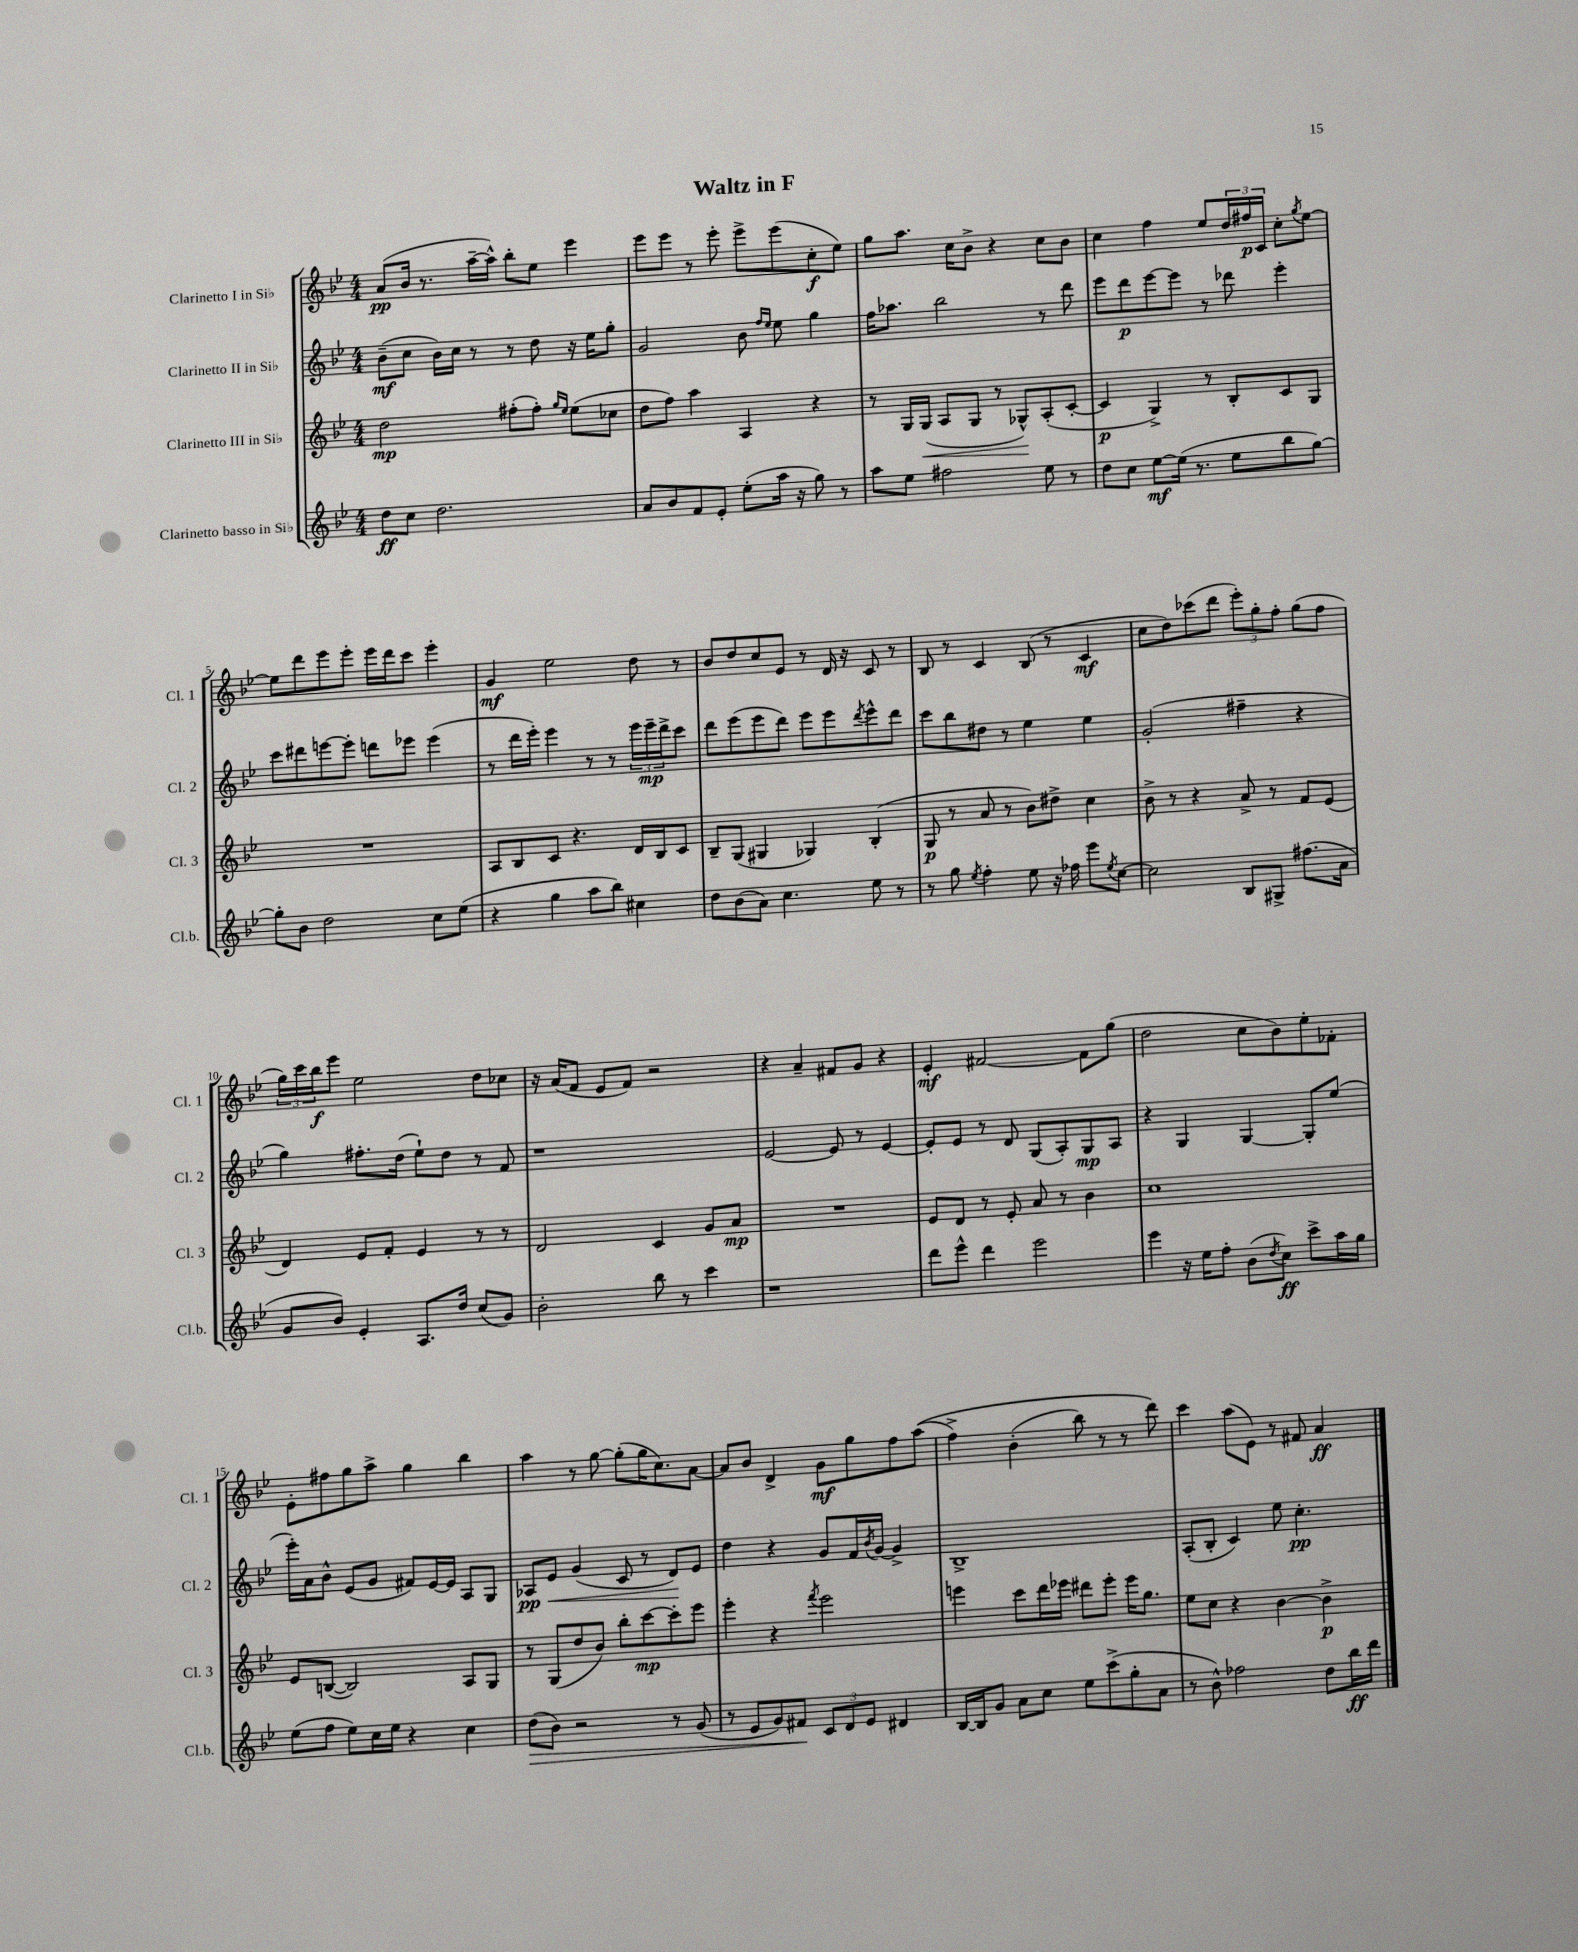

**kern	**kern	**kern	**kern
*staff4	*staff3	*staff2	*staff1
*clefG2	*clefG2	*clefG2	*clefG2
*k[b-e-]	*k[b-e-]	*k[b-e-]	*k[b-e-]
*M4/4	*M4/4	*M4/4	*M4/4
8dd	2dd	(8b-~	(8a
8cc	.	8cc	16b-
.	.	.	8.r
2.dd	.	16b-)	.
.	.	16cc	.
.	.	8r	[16aa~
.	.	.	16aa^^])
.	(8ff#'	8r	8bb-'
.	8ff#')	8dd	8ee-
.	16qqgg	.	.
.	16qqee-	.	.
.	(8ee-	16r	4eee-
.	.	16ee-	.
.	8cc-	8gg'	.
=	=	=	=
8a	8dd	2g	8eee-
8b-	8ff)	.	8eee-
8f	4aa	.	8r
8e-'	.	.	8eee-'
(8ee-'	4A	8b-	8eee-^
.	.	16qqff	.
.	.	16qqee-	.
16aa	.	8ee-	(8eee-
16r	.	.	.
8gg)	4r	4gg	8cc'
8r	.	.	8ee-)
=	=	=	=
8aa	8r	16ff	8gg
.	.	8.aa-	.
8ee-	16G	.	8.aa
.	(16G	.	.
2ff#	8A	2bb-	.
.	.	.	16cc
.	8G	.	8b-^
.	8r	.	4r
.	8G-^^)	.	.
8ee-	(8A'	8r	8cc
8r	[8c'	8ddd	8b-
=	=	=	=
8dd	4c]	8eee-	4cc
8cc	.	8ddd	.
[8ee-	4G^)	[8eee-	4ff
(16ee-]	.	8eee-]	.
8.r	.	.	.
.	8r	8r	8ee-
8ee-	8B-'	8ddd-	24dd
.	.	.	24ff#
.	.	.	24c
8bb-	8c	4eee-'	8cc'
.	.	.	8qgg
[8gg)	8G	.	[8ee-
=	=	=	=
8gg']	1r	8ccc	8ee-]
8b-	.	8ddd#	8ddd
2dd	.	[8eee	8eee-
.	.	8eee']	8eee-'
.	.	8ddd	16eee-
.	.	.	16ddd
.	.	8eee-	8ccc
8cc	.	(4eee-	4eee-'
(8ee-	.	.	.
=	=	=	=
4r	8A	8r	4g
.	8B-	16ddd	.
.	.	16eee-')	.
4gg	8c	4eee-	2ee-
.	4.r	.	.
8aa	.	8r	.
8bb-)	.	8r	.
4cc#	16d	24eee-	8dd
.	.	24eee-~	.
.	16B-	.	.
.	.	24ddd^	.
.	8c	8ccc	8r
=	=	=	=
8dd	8B-~	8ddd	8b-
(8b-	(8G	(8eee-	8dd
8a)	4G#	8eee-	8cc
4.cc	.	8ddd)	8e-
.	4G-)	8eee-	8r
.	.	8eee-	16d
.	.	.	16r
.	.	8qddd	.
8ee-	(4B-'	8eee-^^	8c
8r	.	8ddd	8r
=	=	=	=
8r	8G	8ccc	8B-
8gg	8r	8bb-	8r
8qee-	.	.	.
4ff'	8a	8dd#	4c
.	8r	8r	.
8ee-	8b-)	4ee-	(8B-
16r	8dd#^	.	8r
16ff-	.	.	.
8eee-	4cc	4ee-	4c
8qee-	.	.	.
[8cc	.	.	.
=	=	=	=
2cc]	8b-^	(2g'	8cc
.	8r	.	8dd)
.	4r	.	(8ccc-
.	.	.	8ddd
8B-	8a^	4ff#~	12eee-')
.	.	.	12gg'
8G#^	8r	.	.
.	.	.	12ff'
(8.ff#	8f	4r	(8gg
.	(8e-	.	8ff
16a	.	.	.
=	=	=	=
8g	4d)	4gg)	24gg)
.	.	.	24ccc
.	.	.	24bb-
8b-)	.	.	8eee-
4e-'	8e-	8.ff#'	2ee-
.	8f'	.	.
.	.	(16dd	.
8.A	4e-	8ee-`)	.
.	.	8dd	.
16dd	.	.	.
(8cc	8r	8r	8dd
8g)	8r	8f	8cc-
=	=	=	=
2b-'	2d	1r	16r
.	.	.	(16a
.	.	.	8f
.	.	.	8e-
.	.	.	8f)
8bb-	4c	.	2r
8r	.	.	.
4ccc	8g	.	.
.	8a	.	.
=	=	=	=
1r	1r	[2e-	4r
.	.	.	4a~
.	.	8e-]	8f#
.	.	8r	8g
.	.	[4e-	4r
=	=	=	=
8ddd	8e-	8e-']	4e-'
8eee-^^	8d	8e-	.
4ddd	8r	8r	[2f#
.	8e-'	8d	.
2eee-	8a	(8G	.
.	8r	8A')	.
.	4b-	8G	8f#]
.	.	8A	(8gg
=	=	=	=
4eee-	1cc	4r	2dd
16r	.	4G	.
16ee-	.	.	.
8ff'	.	.	.
(8b-	.	[4G	8cc
8qdd	.	.	.
8cc)	.	.	8b-)
8ccc^	.	8G']	8ee-'
16aa	.	(8ee-	8f-'
16gg	.	.	.
=	=	=	=
(8ee-	8e-	16eee-')	8e-'
.	.	16a	.
8ff	([8B	8b-^^	8ff#
8ee-)	2B])	(8e-	8gg
16cc	.	8g	8aa^
16ee-	.	.	.
4r	.	8f#)	4gg
.	.	[16e-	.
.	.	16e-]	.
4cc	8A	8A	4bb-
.	8G	8G	.
=	=	=	=
(8dd	8r	8A-	4aa
8b-)	(8G	8e-	.
2r	8dd	(4g	8r
.	8b-)	.	[8gg
.	8bb-'	8c	(8gg']
.	[8ccc	8r	16gg
.	.	.	8.cc)
8r	8ccc']	8d)	.
(8g	8eee-	8e-	[8a
=	=	=	=
8r	4eee-'	4dd	8a]
8e-	.	.	8b-
8g)	4r	4r	4d^
8f#	.	.	.
.	8qfff	.	.
12c	2eee-	8g	8g
12d	.	.	.
.	.	16f	8gg
12e-	.	.	.
.	.	8qb-	.
.	.	[16g	.
4d#	.	4g^]	8ff
.	.	.	&((8aa
=	=	=	=
[16B-	4eee	1B-^	4ff^)
16B-]	.	.	.
8g	.	.	.
8a	8ccc	.	(4b-'
8cc	16ddd	.	.
.	16eee-	.	.
8ee-	8ddd#	.	8bb-)
(8ccc^	8eee-'	.	8r
8gg'	16eee-	.	8r
.	8.gg	.	.
8a	.	.	8ddd&)
=	=	=	=
8r	8ee-	(8A'	4ccc
8b-^^)	8cc	8B-'	.
2ff-	4r	4c)	(8aa
.	.	.	8e-)
.	[4b-	8ee-	8r
.	.	4.cc'	8f#
8dd	4b-^]	.	4a
16bb-	.	.	.
16ddd	.	.	.
==	==	==	==
*-	*-	*-	*-
